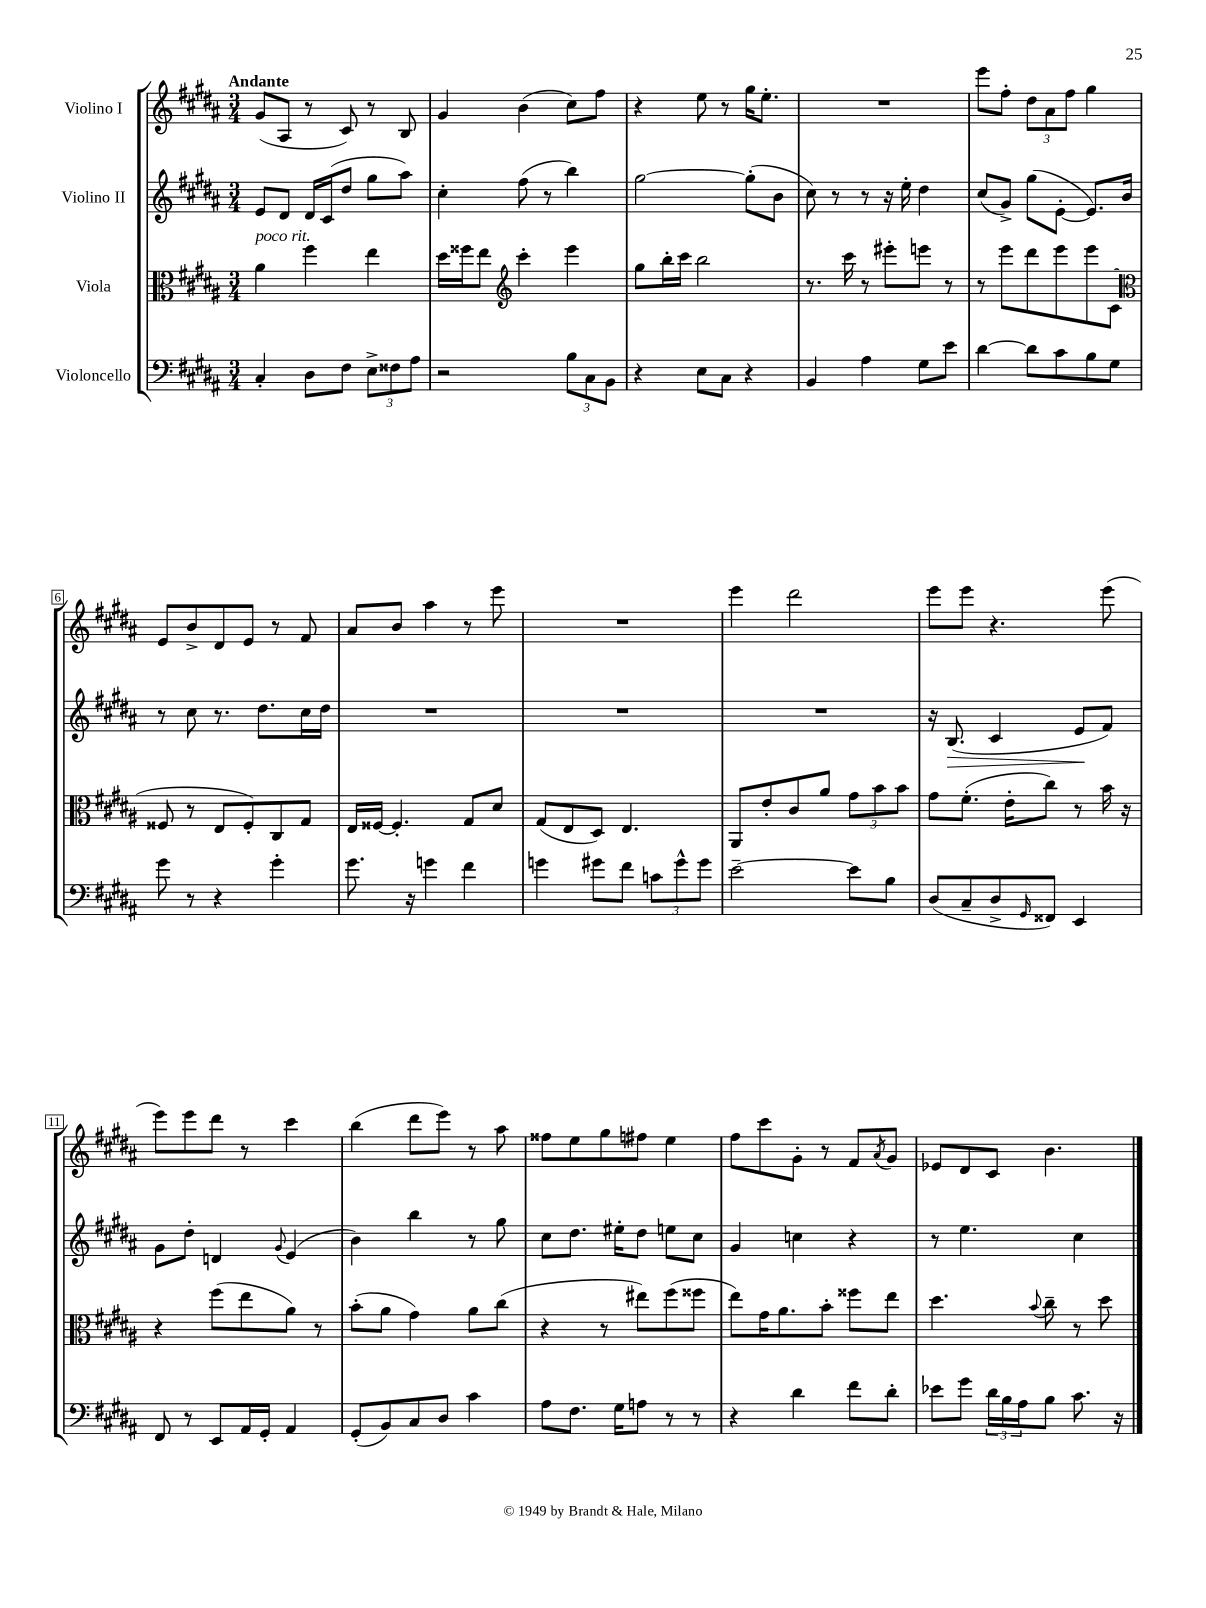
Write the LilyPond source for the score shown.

<<
\new StaffGroup <<
\new Staff = "s0" \with { instrumentName = "Violino I" } {
    \clef treble \key b \major \numericTimeSignature \time 3/4 \tempo "Andante"
    gis'8( ais8 r8 cis'8) r8 b8 |
    gis'4 b'4( cis''8) fis''8 |
    r4 e''8 r8 gis''16 e''8.-. |
    R2. |
    e'''8 fis''8-. \tuplet 3/2 { dis''8 ais'8 fis''8 } gis''4 |
    e'8 b'8-> dis'8 e'8 r8 fis'8 |
    ais'8 b'8 ais''4 r8 e'''8 |
    R2. |
    e'''4 dis'''2 |
    e'''8 e'''8 r4. e'''8( |
    e'''8) e'''8 dis'''8 r8 cis'''4 |
    b''4( dis'''8 e'''8) r8 ais''8 |
    fisis''8 e''8 gis''8 fis''8 e''4 |
    fis''8 cis'''8 gis'8-. r8 fis'8 \acciaccatura { ais'8 } gis'8 |
    ees'8 dis'8 cis'8 b'4. \bar "|." |
}
\new Staff = "s1" \with { instrumentName = "Violino II" } {
    \clef treble \key b \major \numericTimeSignature \time 3/4
    e'8 dis'8 dis'16 cis'16( dis''8 gis''8 ais''8) |
    cis''4-. fis''8( r8 b''4) |
    gis''2~ gis''8-.( b'8 |
    cis''8) r8 r8 r16 e''16-. dis''4 |
    cis''8( gis'8->) gis''8( e'8~-. e'8.) b'16 |
    r8 cis''8 r8. dis''8. cis''16 dis''16 |
    R2. |
    R2. |
    R2. |
    r16 b8.\>( cis'4 e'8\! fis'8) |
    gis'8 dis''8-. d'4 \appoggiatura { gis'8 } e'4( |
    b'4) b''4 r8 gis''8 |
    cis''8 dis''8. eis''16-. dis''8 e''8 cis''8 |
    gis'4 c''4 r4 |
    r8 e''4. cis''4 \bar "|." |
}
\new Staff = "s2" \with { instrumentName = "Viola" } {
    \clef alto \key b \major \numericTimeSignature \time 3/4
    ais'4^\markup { \italic "poco rit." } fis''4 e''4 |
    dis''16 fisis''16 e''8 \clef treble cis'''4-. e'''4 |
    gis''8 b''16-. cis'''16 b''2 |
    r8. cis'''16 r8 eis'''8-. e'''8 r8 |
    r8 e'''8 dis'''8 e'''8 e'''8 cis'8( |
    \clef alto fisis8 r8 e8 fisis8-.) cis8 gis8 |
    e16 fisis16~ fisis4.-. gis8 dis'8 |
    gis8( e8 dis8) e4. |
    ais,8 e'8-. cis'8 ais'8 \tuplet 3/2 { gis'8 b'8 b'8 } |
    gis'8 fis'8.-.( e'16-. cis''8) r8 b'16 r16 |
    r4 fis''8( e''8 ais'8) r8 |
    b'8-.( ais'8 gis'4) ais'8 cis''8( |
    r4 r8 eis''8) fis''8( fisis''8 |
    e''8) gis'16 ais'8. b'8-. fisis''8 e''8 |
    dis''4. \appoggiatura { b'8 } cis''8-- r8 dis''8 \bar "|." |
}
\new Staff = "s3" \with { instrumentName = "Violoncello" } {
    \clef bass \key b \major \numericTimeSignature \time 3/4
    cis4-. dis8 fis8 \tuplet 3/2 { e8-> fisis8 ais8 } |
    r2 \tuplet 3/2 { b8 cis8 b,8 } |
    r4 e8 cis8 r4 |
    b,4 ais4 gis8 e'8 |
    dis'4~ dis'8 cis'8 b8 gis8 |
    gis'8 r8 r4 gis'4-. |
    gis'8. r16 g'4 fis'4 |
    g'4 gis'8 fis'8 \tuplet 3/2 { c'8 gis'8-^ gis'8 } |
    e'2~-- e'8 b8 |
    dis8( cis8-- dis8-> \grace { gis,16 } fisis,8) e,4 |
    fis,8 r8 e,8 ais,16 gis,16-. ais,4 |
    gis,8-.( b,8) cis8 dis8 cis'4 |
    ais8 fis8. gis16 a8 r8 r8 |
    r4 dis'4 fis'8 dis'8-. |
    ees'8 gis'8 \tuplet 3/2 { dis'16 b16 ais16 } b8 cis'8. r16 \bar "|." |
}
>>
>>
\layout { \context { \Score \override BarNumber.stencil = #(make-stencil-boxer 0.1 0.3 ly:text-interface::print) } }
